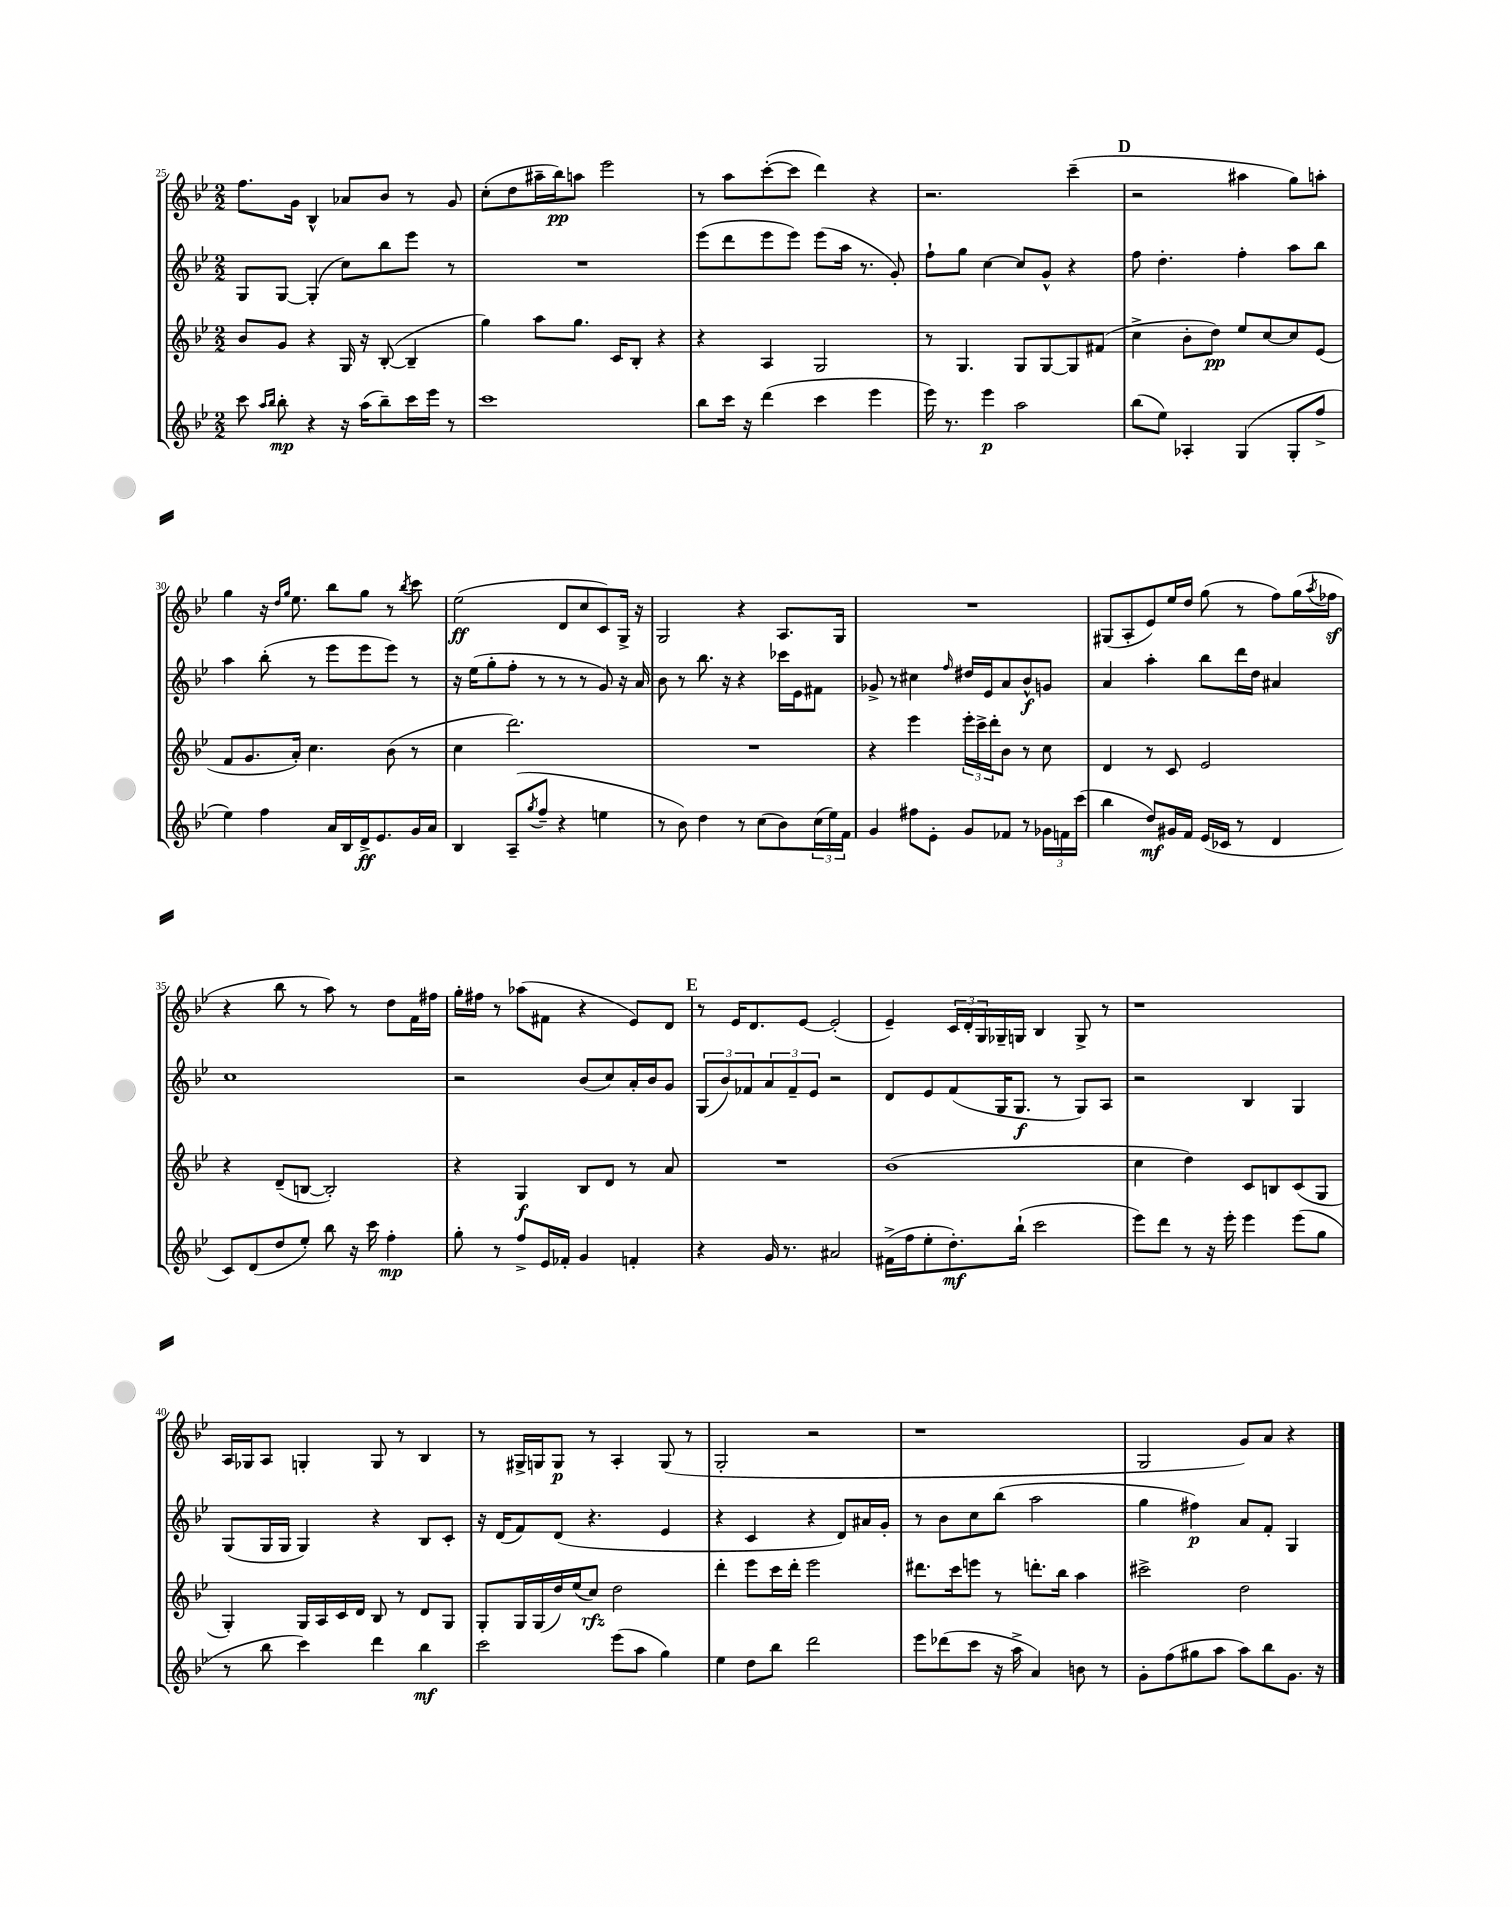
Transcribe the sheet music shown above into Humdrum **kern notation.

**kern	**dynam	**kern	**dynam	**kern	**dynam	**kern	**dynam
*part4	*part4	*part3	*part3	*part2	*part2	*part1	*part1
*staff4	*staff4	*staff3	*staff3	*staff2	*staff2	*staff1	*staff1
*clefG2	*	*clefG2	*	*clefG2	*	*clefG2	*
*k[b-e-]	*	*k[b-e-]	*	*k[b-e-]	*	*k[b-e-]	*
*M2/2	*	*M2/2	*	*M2/2	*	*M2/2	*
=25	=25	=25	=25	=25	=25	=25	=25
8ccc\	.	8b-/L	.	8G/L	.	8.ff\L	.
16qqaa/LL	.	.	.	.	.	.	.
16qqbb-/JJ	.	.	.	.	.	.	.
8bb-'\	mp	8g/J	.	[8G/J	.	.	.
.	.	.	.	.	.	16g\Jk	.
4r	.	4r	.	(4G'/]	.	4B-^^/	.
16r	.	16G/	.	8cc\L)	.	8a-X/L	.
(16aa\KL	.	16r	.	.	.	.	.
8bb-~\)	.	([8B-'/	.	8bb-\	.	8b-/J	.
16ccc\L	.	4B-~/]	.	8eee-\J	.	8r	.
16eee-\JJ	.	.	.	.	.	.	.
8r	.	.	.	8r	.	8g/	.
=26	=26	=26	=26	=26	=26	=26	=26
1ccc	.	4gg\)	.	1r	.	(8cc'\L	.
.	.	.	.	.	.	8dd\	.
.	.	8aa\L	.	.	.	16aa#X~\L	.
.	.	.	.	.	.	16bb-\J)	pp
.	.	8.gg\J	.	.	.	8aan\J	.
.	.	.	.	.	.	2eee-\	.
.	.	16c/KL	.	.	.	.	.
.	.	8B-'/J	.	.	.	.	.
.	.	4r	.	.	.	.	.
=27	=27	=27	=27	=27	=27	=27	=27
8bb-\L	.	4r	.	(8eee-\L	.	8r	.
16ccc\Jk	.	.	.	8ddd\	.	8aa\L	.
16r	.	.	.	.	.	.	.
(4ddd\	.	4A/	.	8eee-\	.	([8ccc'\	.
.	.	.	.	8eee-\J)	.	8ccc\J]	.
4ccc\	.	2G/	.	(8eee-\L	.	4ddd\)	.
.	.	.	.	16aa\Jk	.	.	.
.	.	.	.	8.r	.	.	.
4eee-\	.	.	.	.	.	4r	.
.	.	.	.	8g'/)	.	.	.
=28	=28	=28	=28	=28	=28	=28	=28
16eee-\)	.	8r	.	8ff`\L	.	2.r	.
8.r	.	.	.	.	.	.	.
.	.	4.G/	.	8gg\J	.	.	.
4eee-\	p	.	.	[4cc\	.	.	.
2aa\	.	8G/L	.	8cc/L]	.	.	.
.	.	[8G/	.	8g^^/J	.	.	.
.	.	8G/]	.	4r	.	(4ccc~\	.
.	.	(8f#X/J	.	.	.	.	.
!!LO:REH:place=s1:t=D
=29	=29	=29	=29	=29	=29	=29	=29
(8bb-\L	.	4cc^\	.	8ff\	.	2r	.
8ee-\J)	.	.	.	4.dd'\	.	.	.
4A-X'/	.	8b-'\L	.	.	.	.	.
.	.	8dd\J)	pp	.	.	.	.
(4G/	.	8ee-/L	.	4ff'\	.	4aa#X\	.
.	.	[8cc/	.	.	.	.	.
8G'/L	.	8cc/]	.	8aa\L	.	8gg\L)	.
8ff^/J	.	(8e-/J	.	8bb-\J	.	8aan'\J	.
!!LO:LB:g=z
=30	=30	=30	=30	=30	=30	=30	=30
4ee-\)	.	8f/L	.	4aa\	.	4gg\	.
.	.	8.g/	.	.	.	.	.
4ff\	.	.	.	(8bb-'\	.	16r	.
.	.	.	.	.	.	16qqdd/LL	.
.	.	.	.	.	.	16qqgg/JJ	.
.	.	16a'/Jk)	.	.	.	8.ee-\	.
.	.	4.cc\	.	8r	.	.	.
16a/LL	.	.	.	8eee-\L	.	8bb-\L	.
16B-/	.	.	.	.	.	.	.
16d^/J	ff	.	.	8eee-\	.	8gg\J	.
8.e-/	.	.	.	.	.	.	.
.	.	(8b-\	.	8eee-\J)	.	8r	.
.	.	.	.	.	.	8qbb-/	.
16g/L	.	8r	.	8r	.	8ccc\	.
16a/JJ	.	.	.	.	.	.	.
=31	=31	=31	=31	=31	=31	=31	=31
4B-/	.	4cc\	.	16r	.	(2ee-\	ff
.	.	.	.	(16ee-\KL	.	.	.
.	.	.	.	8gg'\	.	.	.
(8A~/L	.	2.ddd\)	.	8ff'\J	.	.	.
8qgg/	.	.	.	.	.	.	.
8ff~/J	.	.	.	8r	.	.	.
4r	.	.	.	8r	.	8d/L	.
.	.	.	.	8r	.	8cc/	.
4een\	.	.	.	8g/)	.	8c/)	.
.	.	.	.	16r	.	16G^/Jk	.
.	.	.	.	16a/	.	16r	.
=32	=32	=32	=32	=32	=32	=32	=32
8r	.	1r	.	8b-\	.	2G/	.
8b-\)	.	.	.	8r	.	.	.
4dd\	.	.	.	8.bb-\	.	.	.
.	.	.	.	16r	.	.	.
8r	.	.	.	4r	.	4r	.
(8cc\L	.	.	.	.	.	.	.
8b-\)	.	.	.	16ccc-X\LL	.	8.A/L	.
.	.	.	.	16e-\J	.	.	.
(24cc\L	.	.	.	8f#X\J	.	.	.
24ee-\)	.	.	.	.	.	.	.
.	.	.	.	.	.	16G/Jk	.
24f\JJ	.	.	.	.	.	.	.
=33	=33	=33	=33	=33	=33	=33	=33
4g/	.	4r	.	8g-X^/	.	1r	.
.	.	.	.	8r	.	.	.
8ff#X\L	.	4eee-\	.	4cc#X\	.	.	.
8e-'\J	.	.	.	.	.	.	.
.	.	.	.	16qqff/	.	.	.
8g/L	.	24eee-'\LL	.	16dd#X/LL	.	.	.
.	.	24ccc^\	.	.	.	.	.
.	.	.	.	16e-/J	.	.	.
.	.	24ddd'\J	.	.	.	.	.
8f-X/J	.	8b-\J	.	8a/	.	.	.
8r	.	8r	.	8b-^^/	f	.	.
24g-X\LL	.	8cc\	.	8gn/J	.	.	.
24fn\	.	.	.	.	.	.	.
(24ccc\JJ	.	.	.	.	.	.	.
=34	=34	=34	=34	=34	=34	=34	=34
4bb-\	.	4d/	.	4a/	.	(8G#X/L	.
.	.	.	.	.	.	8A'/	.
8dd/L)	mf	8r	.	4aa'\	.	8e-/)	.
16g#X/L	.	8c/	.	.	.	16ee-/L	.
16f/JJ	.	.	.	.	.	16dd/JJ	.
(16e-/LL	.	2e-/	.	8bb-\L	.	(8gg\	.
16c-X/JJ	.	.	.	.	.	.	.
8r	.	.	.	16ddd\L	.	8r	.
.	.	.	.	16dd\JJ	.	.	.
4d/	.	.	.	4a#X/	.	8ff\L)	.
.	.	.	.	.	.	(16gg\L	.
.	.	.	.	.	.	8qaa/	.
.	.	.	.	.	.	16ff-Xz\JJ	.
!!LO:LB:g=z
=35	=35	=35	=35	=35	=35	=35	=35
8c/L)	.	4r	.	1cc	.	4r	.
(8d/	.	.	.	.	.	.	.
8dd/	.	(8d~/L	.	.	.	8bb-\	.
8ee-'/J)	.	[8Bn/J	.	.	.	8r	.
8bb-\	.	2B'/])	.	.	.	8aa\)	.
16r	.	.	.	.	.	8r	.
16ccc\	.	.	.	.	.	.	.
4ff'\	mp	.	.	.	.	8dd\L	.
.	.	.	.	.	.	16f\L	.
.	.	.	.	.	.	16ff#X\JJ	.
=36	=36	=36	=36	=36	=36	=36	=36
8gg'\	.	4r	.	2r	.	16gg'\LL	.
.	.	.	.	.	.	16ff#X\JJ	.
8r	.	.	.	.	.	8r	.
8ff^/L	.	4G/	f	.	.	(8aa-X\L	.
16e-/L	.	.	.	.	.	8f#X\J	.
16f-X'/JJ	.	.	.	.	.	.	.
4g/	.	8B-/L	.	(8b-/L	.	4r	.
.	.	8d/J	.	8cc/)	.	.	.
4fn'/	.	8r	.	16a'/L	.	8e-/L)	.
.	.	.	.	16b-/J	.	.	.
.	.	8a/	.	8g/J	.	8d/J	.
!!LO:REH:place=s1:t=E
=37	=37	=37	=37	=37	=37	=37	=37
4r	.	1r	.	(12G/L	.	8r	.
.	.	.	.	12b-/)	.	.	.
.	.	.	.	.	.	16e-/KL	.
.	.	.	.	12f-X/	.	.	.
.	.	.	.	.	.	8.d/	.
16g/	.	.	.	12a/	.	.	.
8.r	.	.	.	.	.	.	.
.	.	.	.	12f-~/	.	.	.
.	.	.	.	.	.	[8e-/J	.
.	.	.	.	12e-/J	.	.	.
2a#X/	.	.	.	2r	.	(2e-'/]	.
=38	=38	=38	=38	=38	=38	=38	=38
(16f#X^\LL	.	(1b-	.	8d/L	.	4e-~/)	.
16ff\J	.	.	.	.	.	.	.
8ee-'\	.	.	.	8e-/	.	.	.
8.dd'\)	mf	.	.	(8f/	.	24c/LL	.
.	.	.	.	.	.	24d'/	.
.	.	.	.	.	.	24G/	.
.	.	.	.	16G/K	.	16G-X~/	.
(16bb-`\Jk	.	.	.	8.G/J	f	16Gn/JJ	.
2ccc\	.	.	.	.	.	4B-/	.
.	.	.	.	8r	.	.	.
.	.	.	.	8G/L)	.	8G^/	.
.	.	.	.	8A/J	.	8r	.
=39	=39	=39	=39	=39	=39	=39	=39
8eee-\L)	.	4cc\	.	2r	.	1r	.
8ddd\J	.	.	.	.	.	.	.
8r	.	4dd\)	.	.	.	.	.
16r	.	.	.	.	.	.	.
16eee-'\	.	.	.	.	.	.	.
4eee-\	.	8c/L	.	4B-/	.	.	.
.	.	8Bn/	.	.	.	.	.
(8eee-\L	.	(8c/	.	4G/	.	.	.
8gg\J	.	8G/J	.	.	.	.	.
!!LO:LB:g=z
=40	=40	=40	=40	=40	=40	=40	=40
8r	.	4G'/)	.	(8G/L	.	16A/LL	.
.	.	.	.	.	.	16G-X/J	.
8bb-\	.	.	.	16G/L	.	8A/J	.
.	.	.	.	16G/JJ	.	.	.
4ccc\)	.	16G/LL	.	4G/)	.	4Gn'/	.
.	.	16A/	.	.	.	.	.
.	.	16c/	.	.	.	.	.
.	.	16d/JJ	.	.	.	.	.
4ddd\	.	8B-/	.	4r	.	8G/	.
.	.	8r	.	.	.	8r	.
4bb-\	mf	8d/L	.	8B-/L	.	4B-/	.
.	.	8G/J	.	8c'/J	.	.	.
=41	=41	=41	=41	=41	=41	=41	=41
2ccc\	.	8G'/L	.	16r	.	8r	.
.	.	.	.	(16d/KL	.	.	.
.	.	16G/L	.	8f/)	.	16G#X^/LL	.
.	.	(16G/	.	.	.	16Gn/J	.
.	.	16dd/)	.	(8d/J	.	8G/J	p
.	.	(16ee-/J	.	.	.	.	.
.	.	8cc/J)	rfz	4.r	.	8r	.
(8eee-\L	.	2dd\	.	.	.	4A'/	.
8aa\J	.	.	.	.	.	.	.
4gg\)	.	.	.	4e-/	.	(8G/	.
.	.	.	.	.	.	8r	.
=42	=42	=42	=42	=42	=42	=42	=42
4ee-\	.	4ddd'\	.	4r	.	2G'/	.
8dd\L	.	8eee-\L	.	4c/	.	.	.
8bb-\J	.	16ccc\L	.	.	.	.	.
.	.	16ddd'\JJ	.	.	.	.	.
2ddd\	.	2eee-\	.	4r	.	2r	.
.	.	.	.	8d/L)	.	.	.
.	.	.	.	16a#X/L	.	.	.
.	.	.	.	16g'/JJ	.	.	.
=43	=43	=43	=43	=43	=43	=43	=43
8eee-\L	.	8.ddd#X\L	.	8r	.	1r	.
(8ddd-X\	.	.	.	8b-\L	.	.	.
.	.	16ccc\k	.	.	.	.	.
8ccc\J	.	8eeen\J	.	8cc\	.	.	.
16r	.	8r	.	(8bb-\J	.	.	.
16aa^\	.	.	.	.	.	.	.
4a/)	.	8.dddn'\L	.	2aa\	.	.	.
.	.	16bb-\Jk	.	.	.	.	.
8bn\	.	4aa\	.	.	.	.	.
8r	.	.	.	.	.	.	.
=44	=44	=44	=44	=44	=44	=44	=44
8g'\L	.	2ccc#X^\	.	4gg\	.	2G/	.
(8ff\	.	.	.	.	.	.	.
8gg#X\	.	.	.	4ff#X\)	p	.	.
8aa\J	.	.	.	.	.	.	.
8aa\L)	.	2dd\	.	8a/L	.	8g/L)	.
8bb-\	.	.	.	8f'/J	.	8a/J	.
8.g\J	.	.	.	4G/	.	4r	.
16r	.	.	.	.	.	.	.
==	==	==	==	==	==	==	==
*-	*-	*-	*-	*-	*-	*-	*-
